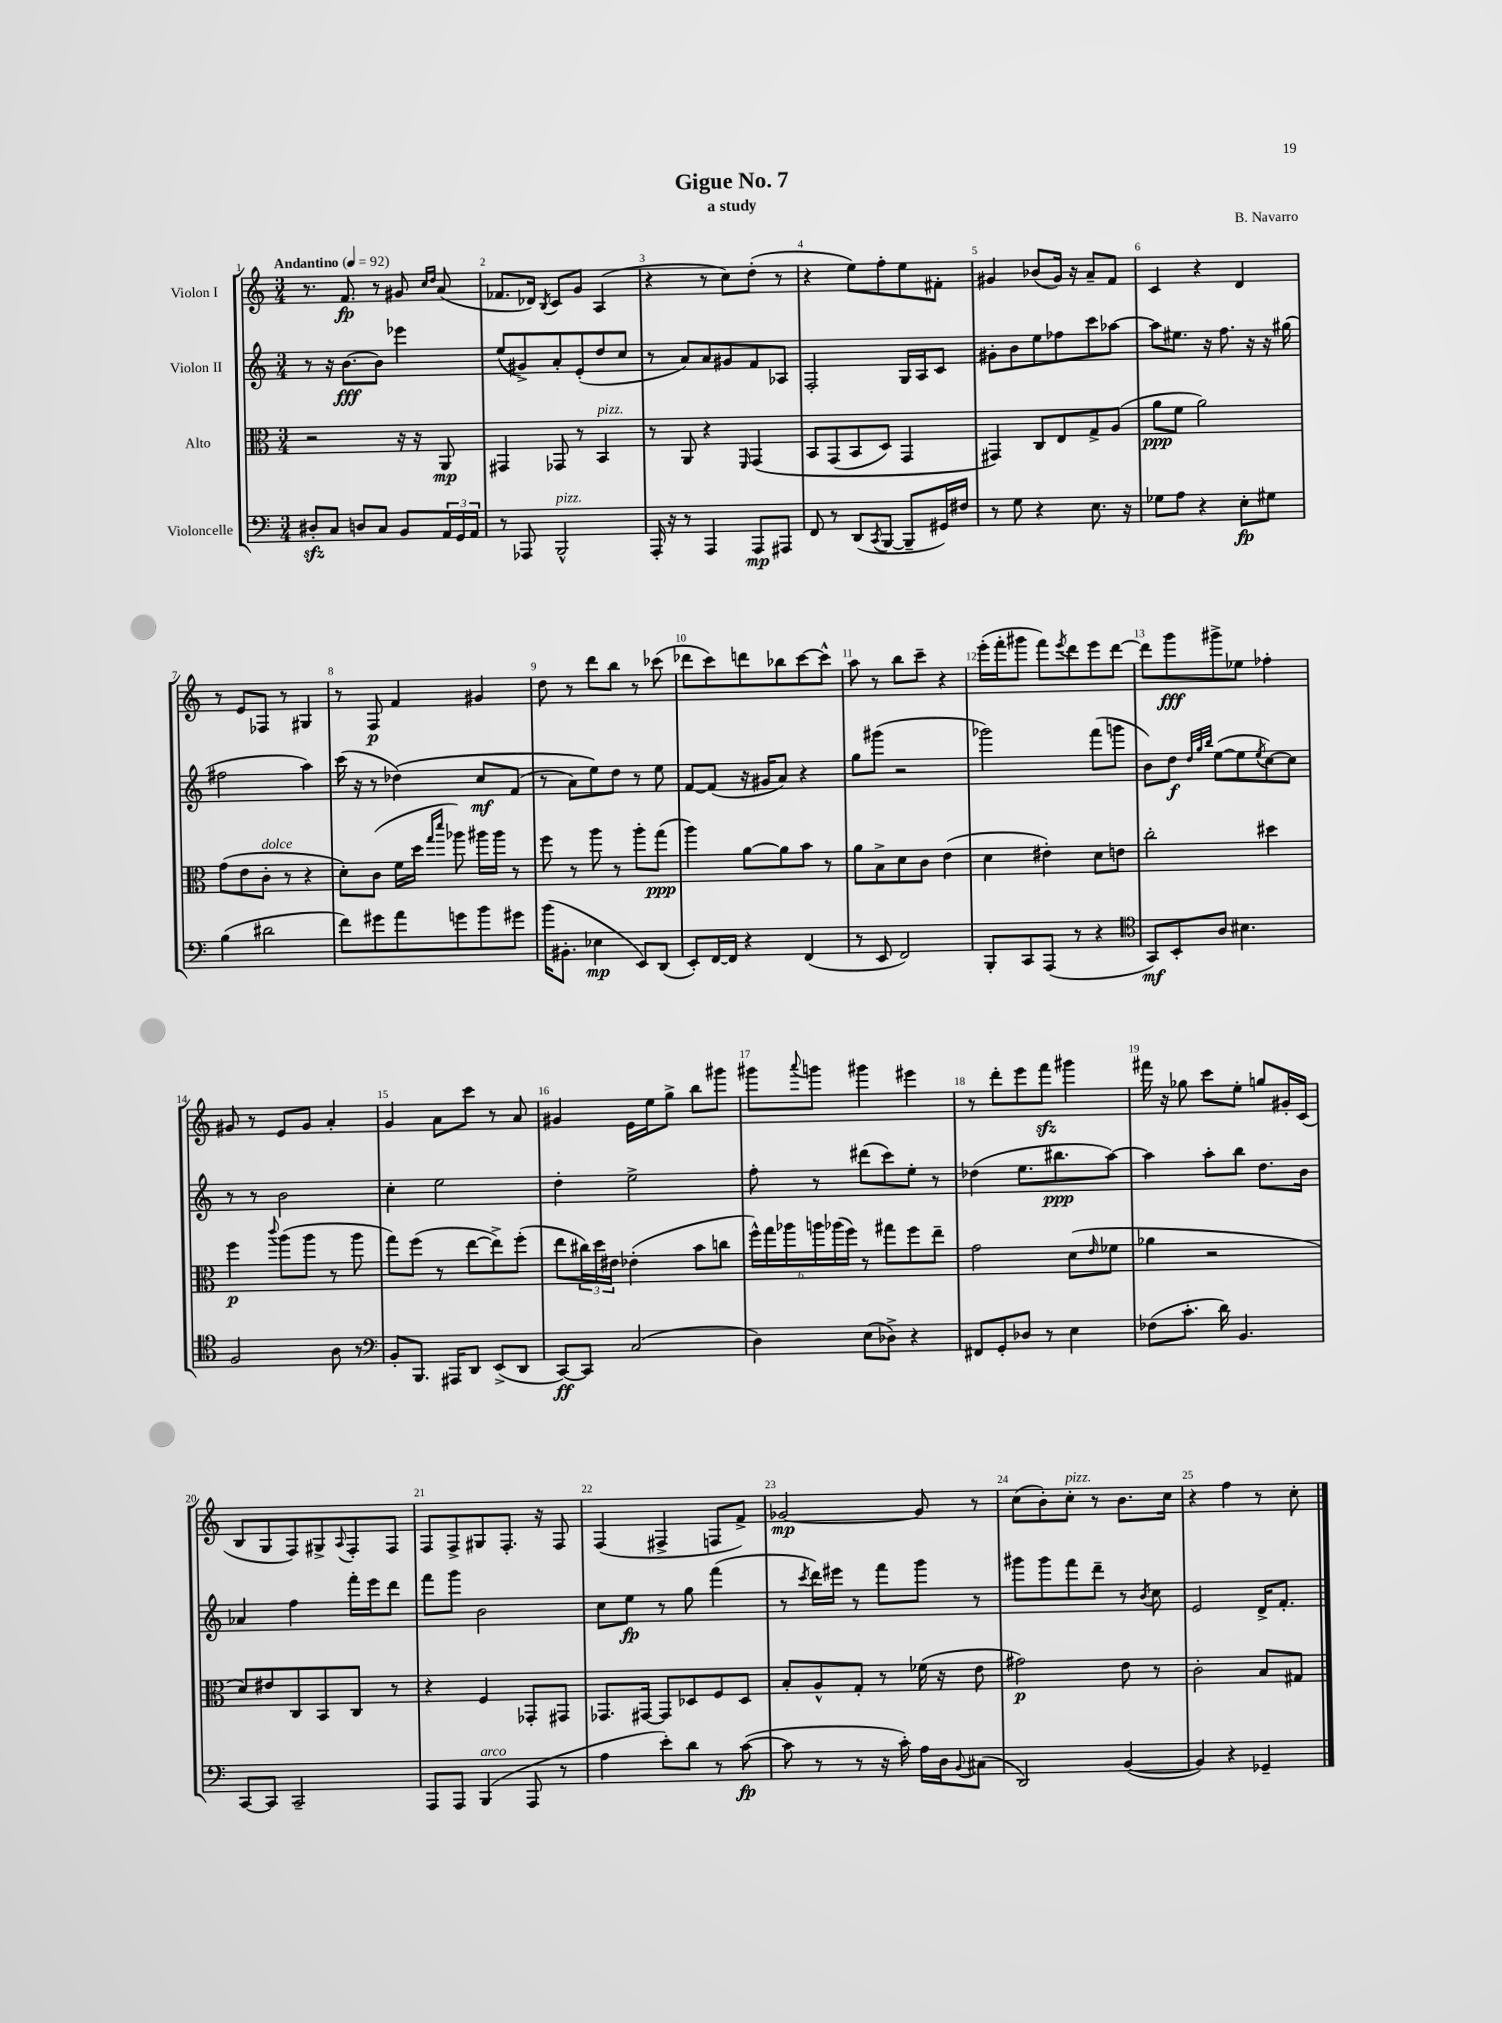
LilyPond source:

\header { title = "Gigue No. 7" composer = "B. Navarro" subtitle = "a study" }
<<
\new StaffGroup <<
\new Staff = "s0" \with { instrumentName = "Violon I" } {
    \clef treble \key c \major \numericTimeSignature \time 3/4 \tempo "Andantino" 4 = 92
    r8. f'8.\fp r8 gis'8 \grace { c''16 d''16 } a'8( |
    fes'8. des'16) \acciaccatura { b8 } c'8 g'8 a4( |
    r4 r8 c''8) d''8-.( r8 |
    r4 e''8) f''8-. e''8 fis'8-. |
    gis'4 bes'8( gis'16) r16 a'8-- f'8 |
    c'4 r4 d'4 |
    r8 e'8 fes8 r8 gis4 |
    r8 f8\p f'4 gis'4 |
    d''8 r8 d'''8 b''8 r8 ces'''8( |
    des'''8 c'''8) d'''8 bes''8 c'''8~ c'''8-^ |
    a''8 r8 b''8 c'''8-- r4 |
    e'''16-.( f'''16-. gis'''8 f'''8) \acciaccatura { e'''8 } d'''8 e'''8 d'''8~ |
    d'''8 g'''8\fff gis'''8-> ees''8 fes''4-. |
    gis'8 r8 e'8 gis'8 a'4-. |
    g'4 a'8 c'''8 r8 a'8 |
    gis'4 e'16 e''16 g''8-> b''8 gis'''8 |
    gis'''8 \appoggiatura { a'''8 } g'''8 gis'''4 eis'''4 |
    r8 d'''8-. e'''8 f'''8\sfz gis'''4 |
    fis'''16 r16 ges''8 c'''8 e''8-. g''8 gis'16-. c'16( |
    b8 g8 f8) gis8-> \appoggiatura { a8 } f8-. f8 |
    f8 f8-> gis8 f8.-. r16 f8 |
    f4( fis4-> f8 f'8->) |
    ges'2~\mp ges'8 r8 |
    c''8( b'8-.) c''8-.^\markup { \italic "pizz." } r8 b'8. c''16 |
    r4 f''4 r8 c''8-. \bar "|." |
}
\new Staff = "s1" \with { instrumentName = "Violon II" } {
    \clef treble \key c \major \numericTimeSignature \time 3/4
    r8 r16 b'8.~\fff b'8 ees'''4 |
    e''8( gis'8->) a'8-. e'8-.( d''8 c''8 |
    r8 a'8) a'8 gis'8 f'8 aes8 |
    f2-. g16 a16 c'8 |
    gis'8-. b'8 e''8 fes''8 c'''8 aes''8~ |
    aes''8 eis''8. r16 f''8. r16 r16 gis''16( |
    fis''2 a''4) |
    c'''16( r16 r8 des''4)\( c''8\mf f'8( |
    r8 a'8) e''8\) d''8 r8 e''8 |
    f'8~ f'8( r16 gis'16 a'8) r4 |
    g''8 gis'''8( r2 |
    ges'''2) f'''8( g'''8 |
    b'8) d''8\f \grace { d''32 g''32 b''32 } e''8~( e''8 \acciaccatura { e''8 } c''8~) c''8 |
    r8 r8 b'2 |
    c''4-. e''2 |
    d''4-. e''2-> |
    f''8-. r8 dis'''8( c'''8) e''8-. r8 |
    des''4( e''8. bis''8.\ppp a''8~) |
    a''4 a''8-. b''8 d''8. b'16 |
    aes'4 f''4 f'''16-. e'''16 d'''8 |
    f'''8 g'''8 b'2 |
    c''8 e''8\fp r8 g''8 f'''4( |
    r8 \acciaccatura { c'''8 } d'''16) eis'''16 r8 f'''8 g'''8 r8 |
    gis'''8 gis'''8 f'''8 d'''8-- r8 \acciaccatura { b'8 } c''8 |
    e'2 d'16-> f'8.-. \bar "|." |
}
\new Staff = "s2" \with { instrumentName = "Alto" } {
    \clef alto \key c \major \numericTimeSignature \time 3/4
    r2 r16 r16 a,8\mp |
    gis,4 ges,8 r8 b,4^\markup { \italic "pizz." } |
    r8 a,8 r4 \grace { f,16 } g,4\( |
    b,8 g,8( b,8 d8) g,4 |
    gis,4\) c8 e8 g8-> a8( |
    a'8\ppp f'8 a'2) |
    g'8( e'8 c'8-.^\markup { \italic "dolce" } r8 r4 |
    d'8-.) c'8( f'16 d''16 \grace { g''16 d'''16 } aes''8) ais''16 ais''16 r8 |
    f''8 r8 a''8 r8 a''8-. g''8\ppp( |
    a''4) a'8~ a'8 b'8 r8 |
    a'8 b8-> d'8 c'8 e'4( |
    d'4 eis'4-.) d'8 e'8 |
    c''2-. dis''4 |
    f''4\p \appoggiatura { c'''8 } a''8( a''8 r8 a''8 |
    g''8) f''8( r8 e''8~ e''8->) f''8-.( |
    e''8 \tuplet 3/2 { cis''16) d''16 eis'16 } ees'4-.( b'8 c''8 |
    \tuplet 6/4 { f''16-^) g''16 aes''16 a''16 aes''16( f''16) } r8 gis''8 f''8 e''8-- |
    g'2 d'8( \grace { e'16 } fes'8 |
    aes'4 r2 |
    d'8) eis'8 c8 b,8 c8 r8 |
    r4 f4 ges,8-. gis,8 |
    ges,8. gis,16~ gis,8 des8 f8 des8 |
    b8-. a8-^ g8-. r8 fes'16( r16 e'8 |
    gis'2\p) e'8 r8 |
    c'2-. b8 gis8 \bar "|." |
}
\new Staff = "s3" \with { instrumentName = "Violoncelle" } {
    \clef bass \key c \major \numericTimeSignature \time 3/4
    dis8-.\sfz c8 d8 c8 b,8 \tuplet 3/2 { a,16 g,16 a,16 } |
    r8 aes,,8 b,,2-^^\markup { \italic "pizz." } |
    a,,16-. r16 r8 a,,4 a,,8\mp ais,,8 |
    f,8 r8 d,8( \acciaccatura { c,8 } b,,8~ b,,8-- gis,16) fis16 |
    r8 g8 r4 e8. r16 |
    ges8 a8 r4 e8-.\fp gis8 |
    b4( dis'2 |
    f'8) gis'8 a'8 g'8 b'8 gis'8 |
    b'16( bis,8.-. ees4\mp e,8) d,8( |
    e,8-.) f,16~ f,16 r4 f,4( |
    r8 e,8 f,2) |
    b,,8-. c,8 a,,8( r8 r4 |
    \clef tenor g,8\mf) b,8-. a8 bis4. |
    f2 a8 r8 |
    \clef bass b,8-. b,,8. ais,,16 d,8 e,8->( d,8 |
    c,8~\ff) c,8 c2( |
    d4) e8( des8->) r4 |
    fis,8 g,8-. des8 r8 e4 |
    fes8( c'8.-. d'16) b,4. |
    c,8~ c,8 c,2-- |
    a,,8 a,,8 b,,4^\markup { \italic "arco" }( a,,8 r8 |
    a4 e'8-.) d'8 r8 c'8~\fp( |
    c'8 r8 r8 r16 c'16-.) a16 d16 \appoggiatura { b,8 } cis8( |
    d,2) b,4~( |
    b,4) r4 ges,4-- \bar "|." |
}
>>
>>
\layout { \context { \Score \override BarNumber.break-visibility = ##(#f #t #t) barNumberVisibility = #all-bar-numbers-visible } }
